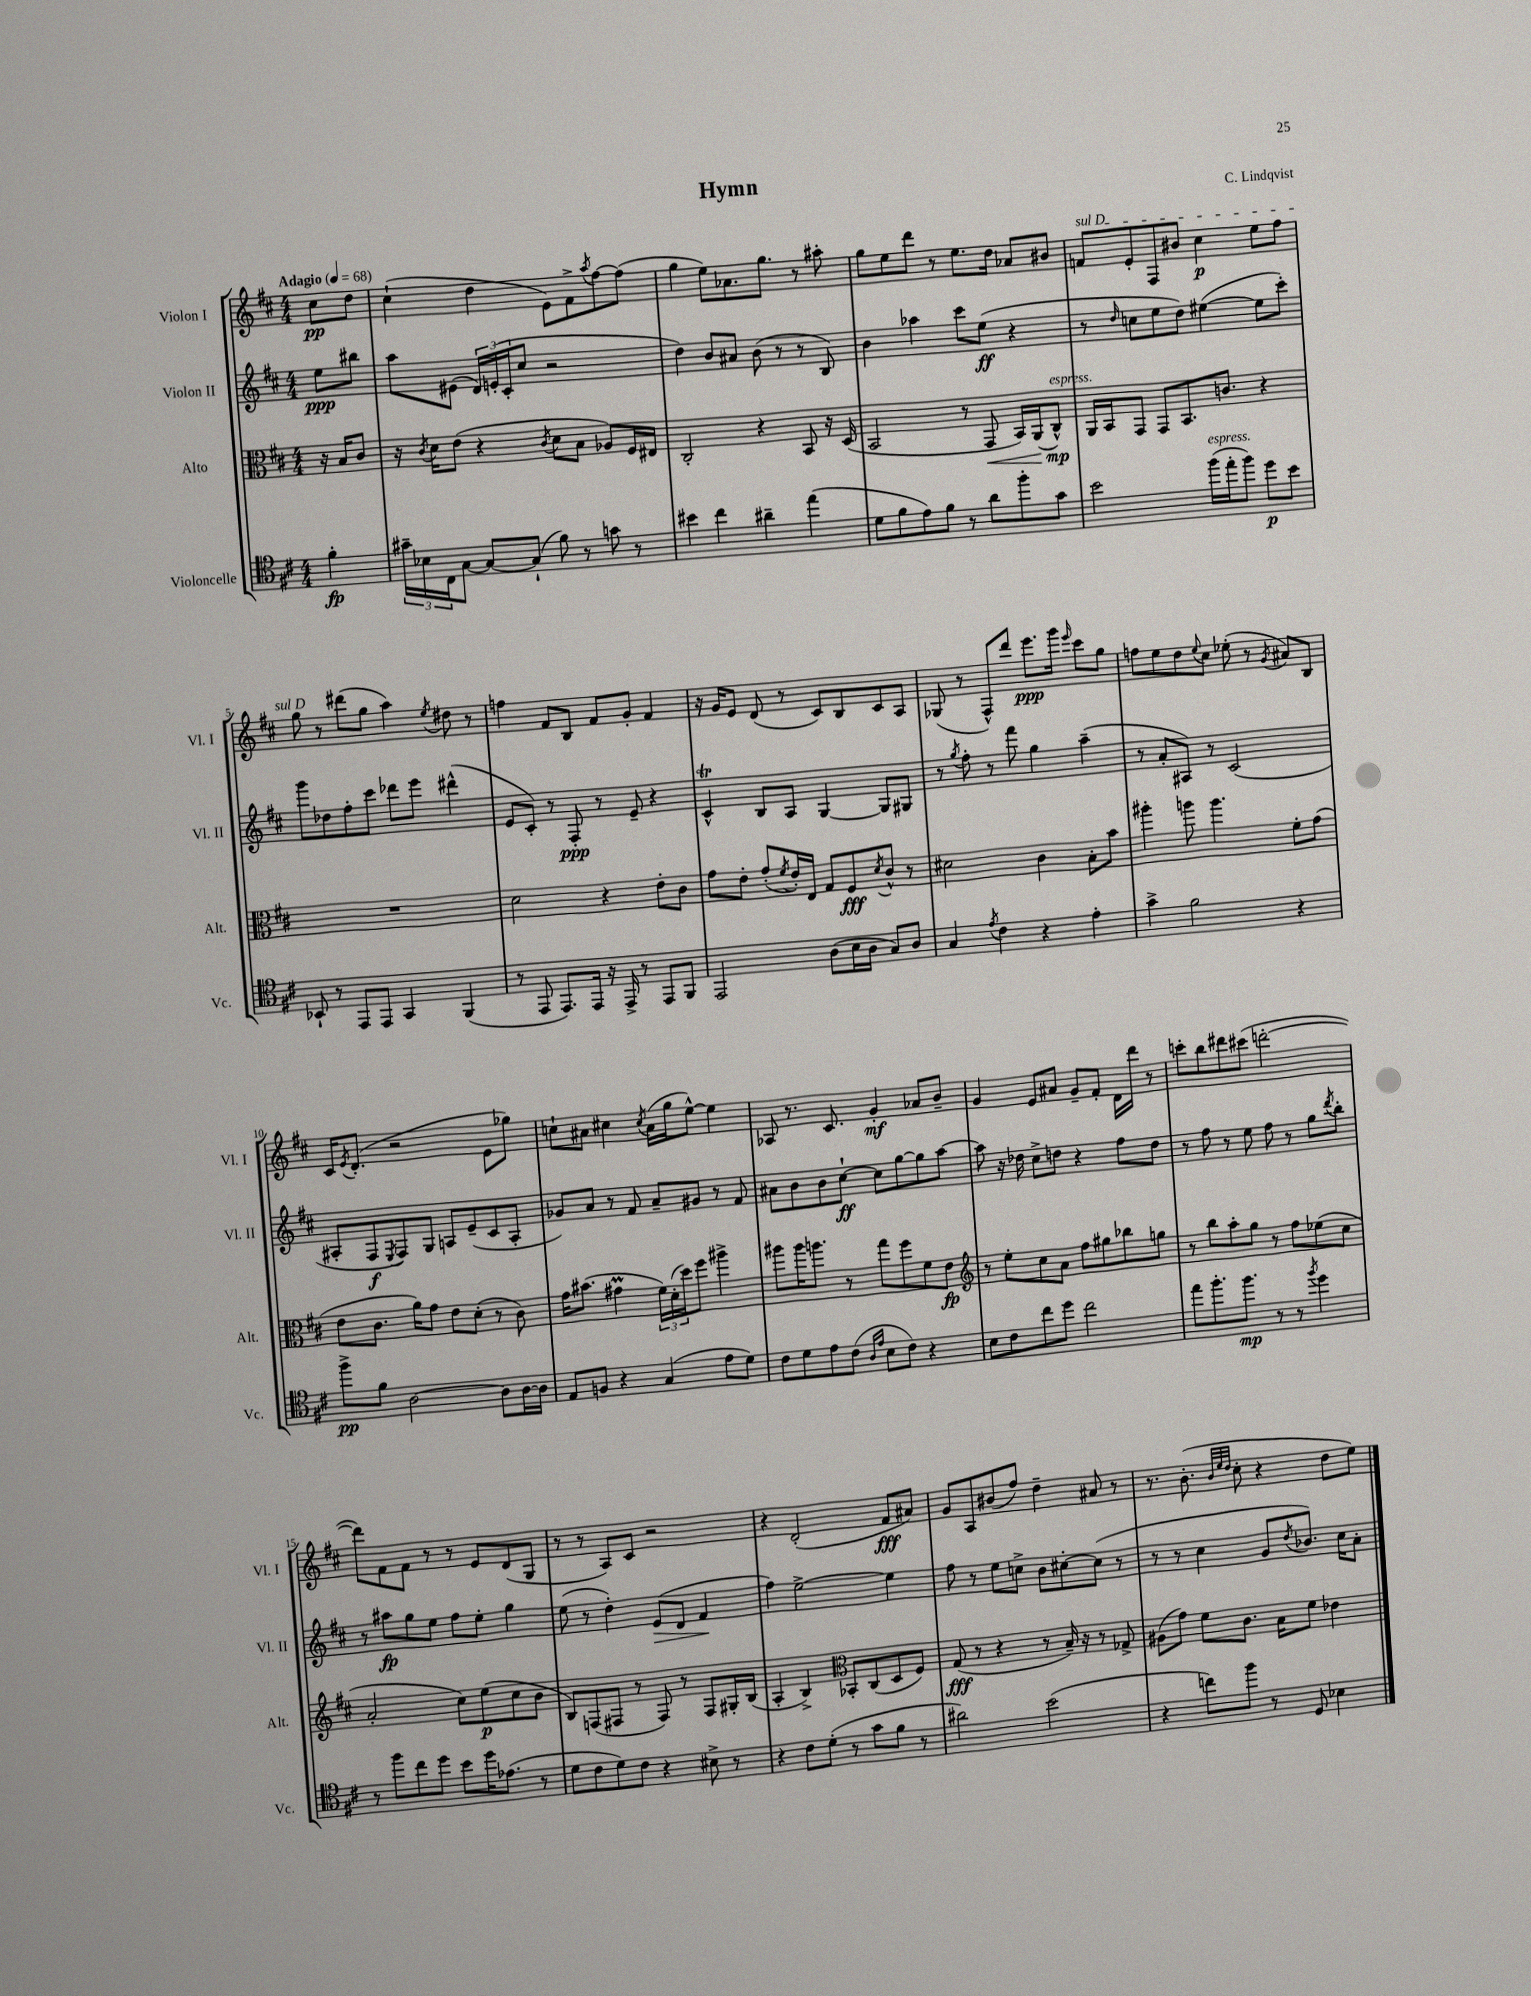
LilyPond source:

\header { title = "Hymn" composer = "C. Lindqvist" }
<<
\new StaffGroup <<
\new Staff = "s0" \with { instrumentName = "Violon I" shortInstrumentName = "Vl. I" } {
    \clef treble \key d \major \numericTimeSignature \time 4/4 \partial 4 \tempo "Adagio" 4 = 68
    cis''8\pp d''8 |
    cis''4-!( d''4 e'8) fis'8-> \acciaccatura { a''8 } fis''8~ fis''8( |
    g''4 e''8) aes'8. g''8. r8 ais''8-. |
    g''8 e''8 d'''8 r8 e''8. d''16 aes'8 bis'8 |
    \once \override TextSpanner.bound-details.left.text = \markup { \italic "sul D" } f'8\startTextSpan e'8-. fis8 bis'8 cis''4\p e''8 fis''8 |
    g''8\stopTextSpan r8 dis'''8( g''8 a''4) \acciaccatura { e''8 } dis''8 r8 |
    f''4 fis'8 b8 fis'8 g'8-. fis'4 |
    r16 g'16 e'8 d'8( r8 cis'8) b8 cis'8 a8 |
    ges8( r8 fis8-^) d'''8 e'''8.\ppp g'''16 \grace { e'''16 } cis'''8 g''8 |
    f''8 e''8 d''8 \appoggiatura { e''8 } cis''8 ees''8-.( r8 \acciaccatura { g'8 } ais'8) b8 |
    cis'16 \acciaccatura { e'8 } d'8.-.( r2 e'8 ges''8) |
    c''8-! ais'8 cis''4 \acciaccatura { cis''8 } ais'16( g''16 e''8~-^) e''4 |
    aes8 r8. cis'8. g'4-.\mf aes'8 b'8-- |
    g'4 e'8 ais'8 g'8-- fis'8-. d'16 d'''16 r8 |
    c'''8-. b''8 dis'''8 cis'''8( d'''2~-. |
    d'''8) fis'8 fis'8 r8 r8 e'8 d'8( g8 |
    r8 r8 a8) cis'8 r2 |
    r4 d'2-.( fis'8\fff ais'8) |
    g'8 a8 bis'8( fis''8) d''4-- ais'8 r8 |
    r8. b'8.-.( \grace { b'32 e''32 d''32 } cis''8-. r4 d''8 e''8) \bar "|." |
}
\new Staff = "s1" \with { instrumentName = "Violon II" shortInstrumentName = "Vl. II" } {
    \clef treble \key d \major \numericTimeSignature \time 4/4 \partial 4
    e''8\ppp bis''8 |
    a''8 eis'8( \tuplet 3/2 { d'16) e'16-.( cis'16-. } cis''8 r2 |
    d''4) b'8 ais'8 b'8( r8 r8 b8) |
    b'4 aes''4 cis'''8 e''8\ff( r4 |
    r8 \grace { d''16 } c''8 e''8 d''8) eis''4~( eis''8 cis'''8-.) |
    g'''8 des''8 fis''8-. cis'''8 des'''8 e'''8 dis'''4-^( |
    e'8 cis'8-.) r8 fis8-.\ppp r8 e'8-- r4 |
    cis'4-^\trill b8 a8 g4~ g8 gis8 |
    r8 \acciaccatura { g''8 } fis''8-. r8 fis'''8 g''4 a''4--( |
    r8 a'8-. ais8) r8 cis'2( |
    ais8-. fis8\f \acciaccatura { e8 } fis8) g8 a8 e'8--( cis'8 a8-. |
    ges'8) a'8 r8 fis'8 a'8-- gis'8 r8 fis'8 |
    ais'8 b'8 b'8 cis''8~-!\ff cis''8 g''8~ g''8 a''8~ |
    a''8 r16 des''16 cis''8-> d''8 r4 fis''8 d''8 |
    r8 fis''8 r8 e''8 fis''8 r8 g''8 \acciaccatura { d'''8 } b''8-. |
    r8 ais''8\fp g''8 e''8 fis''8 e''8-. g''4 |
    e''8( r8 d''4-.) e'8\>( d'8 fis'4\! |
    fis''4) e''2~-> e''4 |
    fis''8 r8 e''8 c''8-> b'8 cis''8~-. cis''8( r8 |
    r8 r8 cis''4 g'8 \acciaccatura { d''8 } bes'8.) cis''16 a'8-. \bar "|." |
}
\new Staff = "s2" \with { instrumentName = "Alto" shortInstrumentName = "Alt." } {
    \clef alto \key d \major \numericTimeSignature \time 4/4 \partial 4
    r16 b16 cis'8 |
    r16 \acciaccatura { cis'8 } d'16 e'8( r4 \acciaccatura { cis'8 } d'8 b8 aes8) fis16 eis16 |
    cis2-. r4 b,8 r16 d16( |
    b,2 r8 g,8\< b,16) a,16( cis8-^\mp\!^\markup { \italic "espress." }) |
    a,16 b,16 g,8 g,8 b,8. c'8. r4 |
    R1 |
    d'2 r4 e'8-. cis'8 |
    g'8 e'8-. g'8-.( \acciaccatura { fis'8 } e'16-.) e16 g8 fis8\fff \acciaccatura { d'8 } cis'8-^ r8 |
    dis'2 cis'4 b8-. b'8 |
    ais''4-. a''8 a''4. fis'8-. g'8( |
    e'8 cis'8. a'16) g'8 e'8 d'8-.( r8 cis'8) |
    g'16 bis'8.( gis'4\prall \tuplet 3/2 { fis'16) d'16-.( d''16) } fis''8 ais''4-> |
    ais''8 ais''16 a''8. r8 g''8 fis''8 fis'8 e'8\fp |
    \clef treble r8 e''8-. cis''8 a'8 fis''8 gis''8 bes''8 g''8 |
    r8 b''8 a''8-. g''8 r8 fis''8 ees''8( cis''8 |
    a'2-. cis''8) e''8\p( cis''8 b'8 |
    b8) f8( fis8 r8 fis8) r8 fis8 gis16-. b16( |
    a4-. b4->) \clef alto bes,8-. cis8( d8 fis8) |
    g8\fff( r8 r4 r8 b16--) r16 r8 ges8-> |
    ais8( g'8) fis'8 cis'8. b16 fis'8 ees'4 \bar "|." |
}
\new Staff = "s3" \with { instrumentName = "Violoncelle" shortInstrumentName = "Vc." } {
    \clef tenor \key d \major \numericTimeSignature \time 4/4 \partial 4
    fis'4-.\fp |
    \tuplet 3/2 { gis'16-- bes16 cis16 } g8~ g8~ g8-!( fis'8) r8 g'8 r8 |
    bis'4 cis''4 ais'4-- e''4( |
    d'8 fis'8 e'8) fis'8 r8 a'8 fis''8-. g'8 |
    b'2 fis''16^\markup { \italic "espress." }( e''16-. fis''8) d''8\p b'8 |
    bes,8-! r8 e,8 e,8 g,4 fis,4( |
    r8 e,8 e,8.) e,16 r16 e,16-> r8 e,8 fis,8 |
    e,2 a8( b16 a16 g8) a8 |
    g4 \acciaccatura { e'8 } cis'4 r4 e'4-. |
    g'4-> fis'2 r4 |
    fis''8->\pp fis'8 a2~ a8 a16~ a16 |
    e8 f8 r4 g4( e'8 d'8) |
    cis'8 d'8 e'8 cis'8( \grace { a16 e'16 } b8 cis'8) r4 |
    b8 cis'8 cis''8 d''8 cis''2 |
    e''8 fis''8.-. fis''8.\mp r8 r8 \acciaccatura { fis''8 } d''4 |
    r8 fis''8 cis''8 d''8 b'8 d''16 ees'8.( r8 |
    d'8 cis'8 d'8) cis'8 r4 bis8-> r8 |
    r4 cis'8 d'8-.( r8 g'8 fis'8 r8 |
    ais'2) b'2( |
    r4 c''8) fis''8 r8 d8 bes4 \bar "|." |
}
>>
>>
